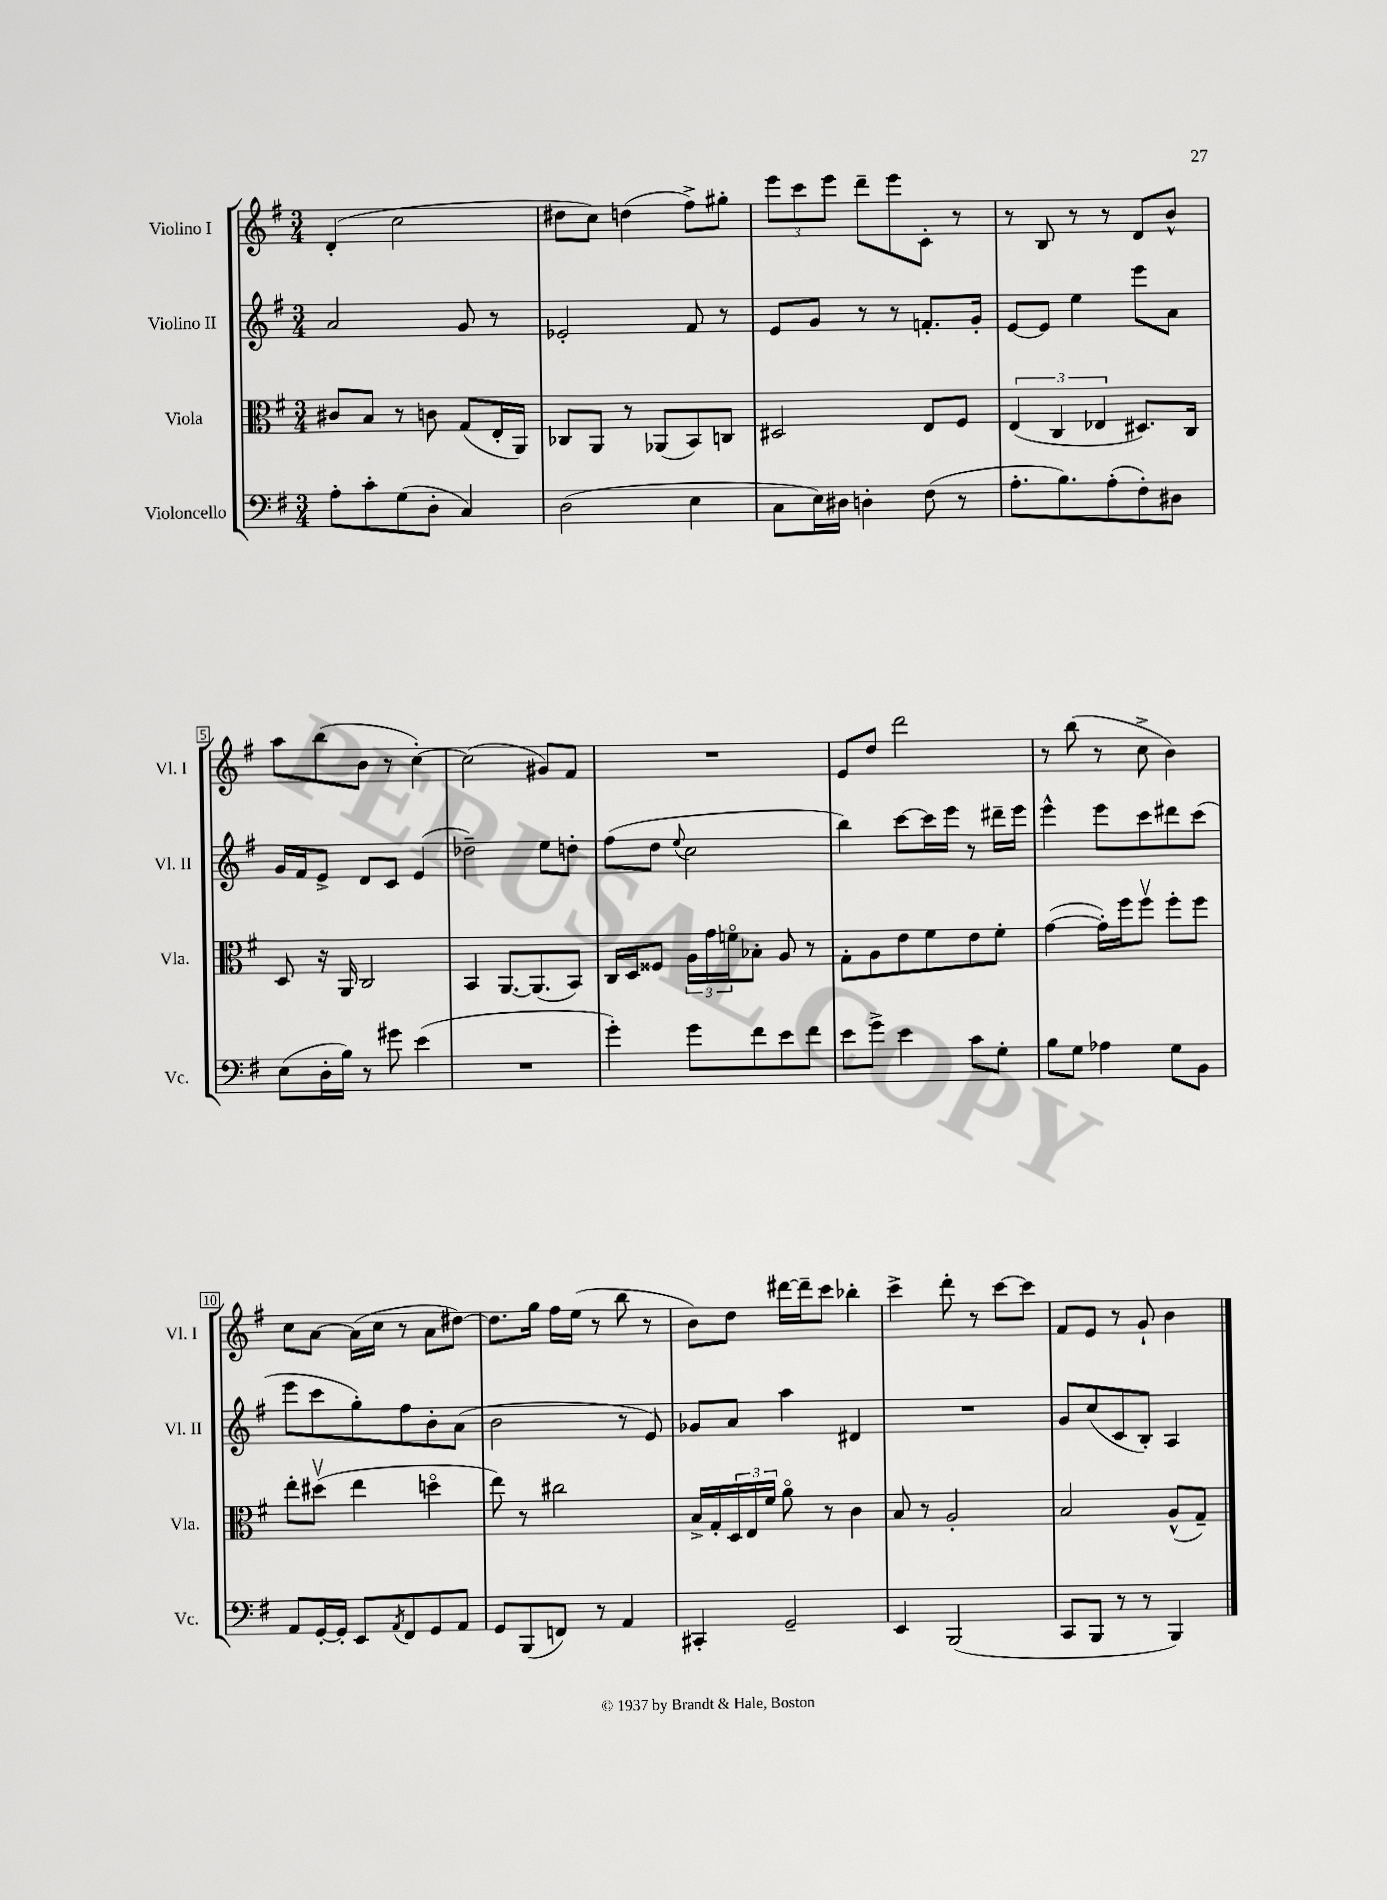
<<
\new StaffGroup <<
\new Staff = "s0" \with { instrumentName = "Violino I" shortInstrumentName = "Vl. I" } {
    \clef treble \key g \major \numericTimeSignature \time 3/4
    d'4-.( c''2 |
    dis''8 c''8) d''4( fis''8->) gis''8-. |
    \tuplet 3/2 { e'''8 c'''8 e'''8 } d'''8-- e'''8 c'8-. r8 |
    r8 b8 r8 r8 d'8 b'8-^ |
    a''8 b''8( b'8 r8 c''4~-.) |
    c''2( gis'8) fis'8 |
    R2. |
    e'8 d''8 d'''2 |
    r8 b''8( r8 c''8-> b'4) |
    c''8 a'8~ a'16( c''16 r8 a'8 dis''8~) |
    dis''8. g''16 fis''16 e''16( r8 b''8 r8 |
    b'8) d''8 dis'''16~ dis'''16-- c'''8 bes''4-. |
    c'''4-> d'''8-. r8 c'''8~ c'''8 |
    fis'8 e'8 r8 g'8-! b'4 \bar "|." |
}
\new Staff = "s1" \with { instrumentName = "Violino II" shortInstrumentName = "Vl. II" } {
    \clef treble \key g \major \numericTimeSignature \time 3/4
    a'2 g'8 r8 |
    ees'2-. fis'8 r8 |
    e'8 g'8 r8 r8 f'8.-. g'16-. |
    e'8~ e'8 e''4 e'''8 a'8 |
    g'16 fis'16 e'8-> d'8 c'8 e'4( |
    des''2--) e''8 d''8-. |
    fis''8( d''8 \appoggiatura { e''8 } c''2 |
    b''4) c'''8~ c'''16 e'''16 r8 dis'''16-- e'''16 |
    e'''4-^ e'''8 c'''8 dis'''8 c'''8( |
    e'''8 c'''8 g''8-.) fis''8 b'8-. a'8( |
    b'2 r8 e'8) |
    ges'8 a'8 a''4 dis'4 |
    R2. |
    g'8 c''8( c'8 b8-.) a4 \bar "|." |
}
\new Staff = "s2" \with { instrumentName = "Viola" shortInstrumentName = "Vla." } {
    \clef alto \key g \major \numericTimeSignature \time 3/4
    cis'8 b8 r8 c'8 g8( e16-. a,16) |
    ces8 a,8 r8 aes,8( b,8) c8 |
    dis2 e8 fis8 |
    \tuplet 3/2 { e4( c4 ees4 } dis8.) c16 |
    d8 r16 a,16 c2 |
    b,4 a,8.~ a,8.( b,8) |
    c16 d16 fisis8 \tuplet 3/2 { a16 g'16 f'16\flageolet } bes8-. a8 r8 |
    g8-. a8 e'8 fis'8 e'8 fis'8-. |
    g'4~( g'16-.) fis''16 fis''8\upbow fis''8-. fis''8 |
    e''8-. dis''8\upbow( e''4 d''4\flageolet |
    e''8) r8 cis''2 |
    b16-> g16-. \tuplet 3/2 { d16 e16 fis'16 } a'8\flageolet r8 c'4 |
    b8 r8 a2-. |
    b2 a8-^( g8--) \bar "|." |
}
\new Staff = "s3" \with { instrumentName = "Violoncello" shortInstrumentName = "Vc." } {
    \clef bass \key g \major \numericTimeSignature \time 3/4
    a8-. c'8-. g8( d8-. c4) |
    d2( e4 |
    c8 e16) dis16 d4-. fis8( r8 |
    a8.-. b8.) a8-.( fis8-.) dis8 |
    e8( d16-. b16) r8 gis'8 e'4( |
    R2. |
    g'4-.) g'8 fis'8 e'8 fis'8 |
    e'8 g'8-> e'4 c'8 g8-. |
    b8 g8 aes4 g8 b,8 |
    a,8 g,16~-. g,16-. e,8 \acciaccatura { a,8 } fis,8 g,8 a,8 |
    g,8 b,,8( f,8) r8 a,4 |
    cis,4-. g,2-- |
    e,4 b,,2( |
    c,8 b,,8 r8 r8 b,,4) \bar "|." |
}
>>
>>
\layout { \context { \Score \override BarNumber.stencil = #(make-stencil-boxer 0.1 0.3 ly:text-interface::print) } }
